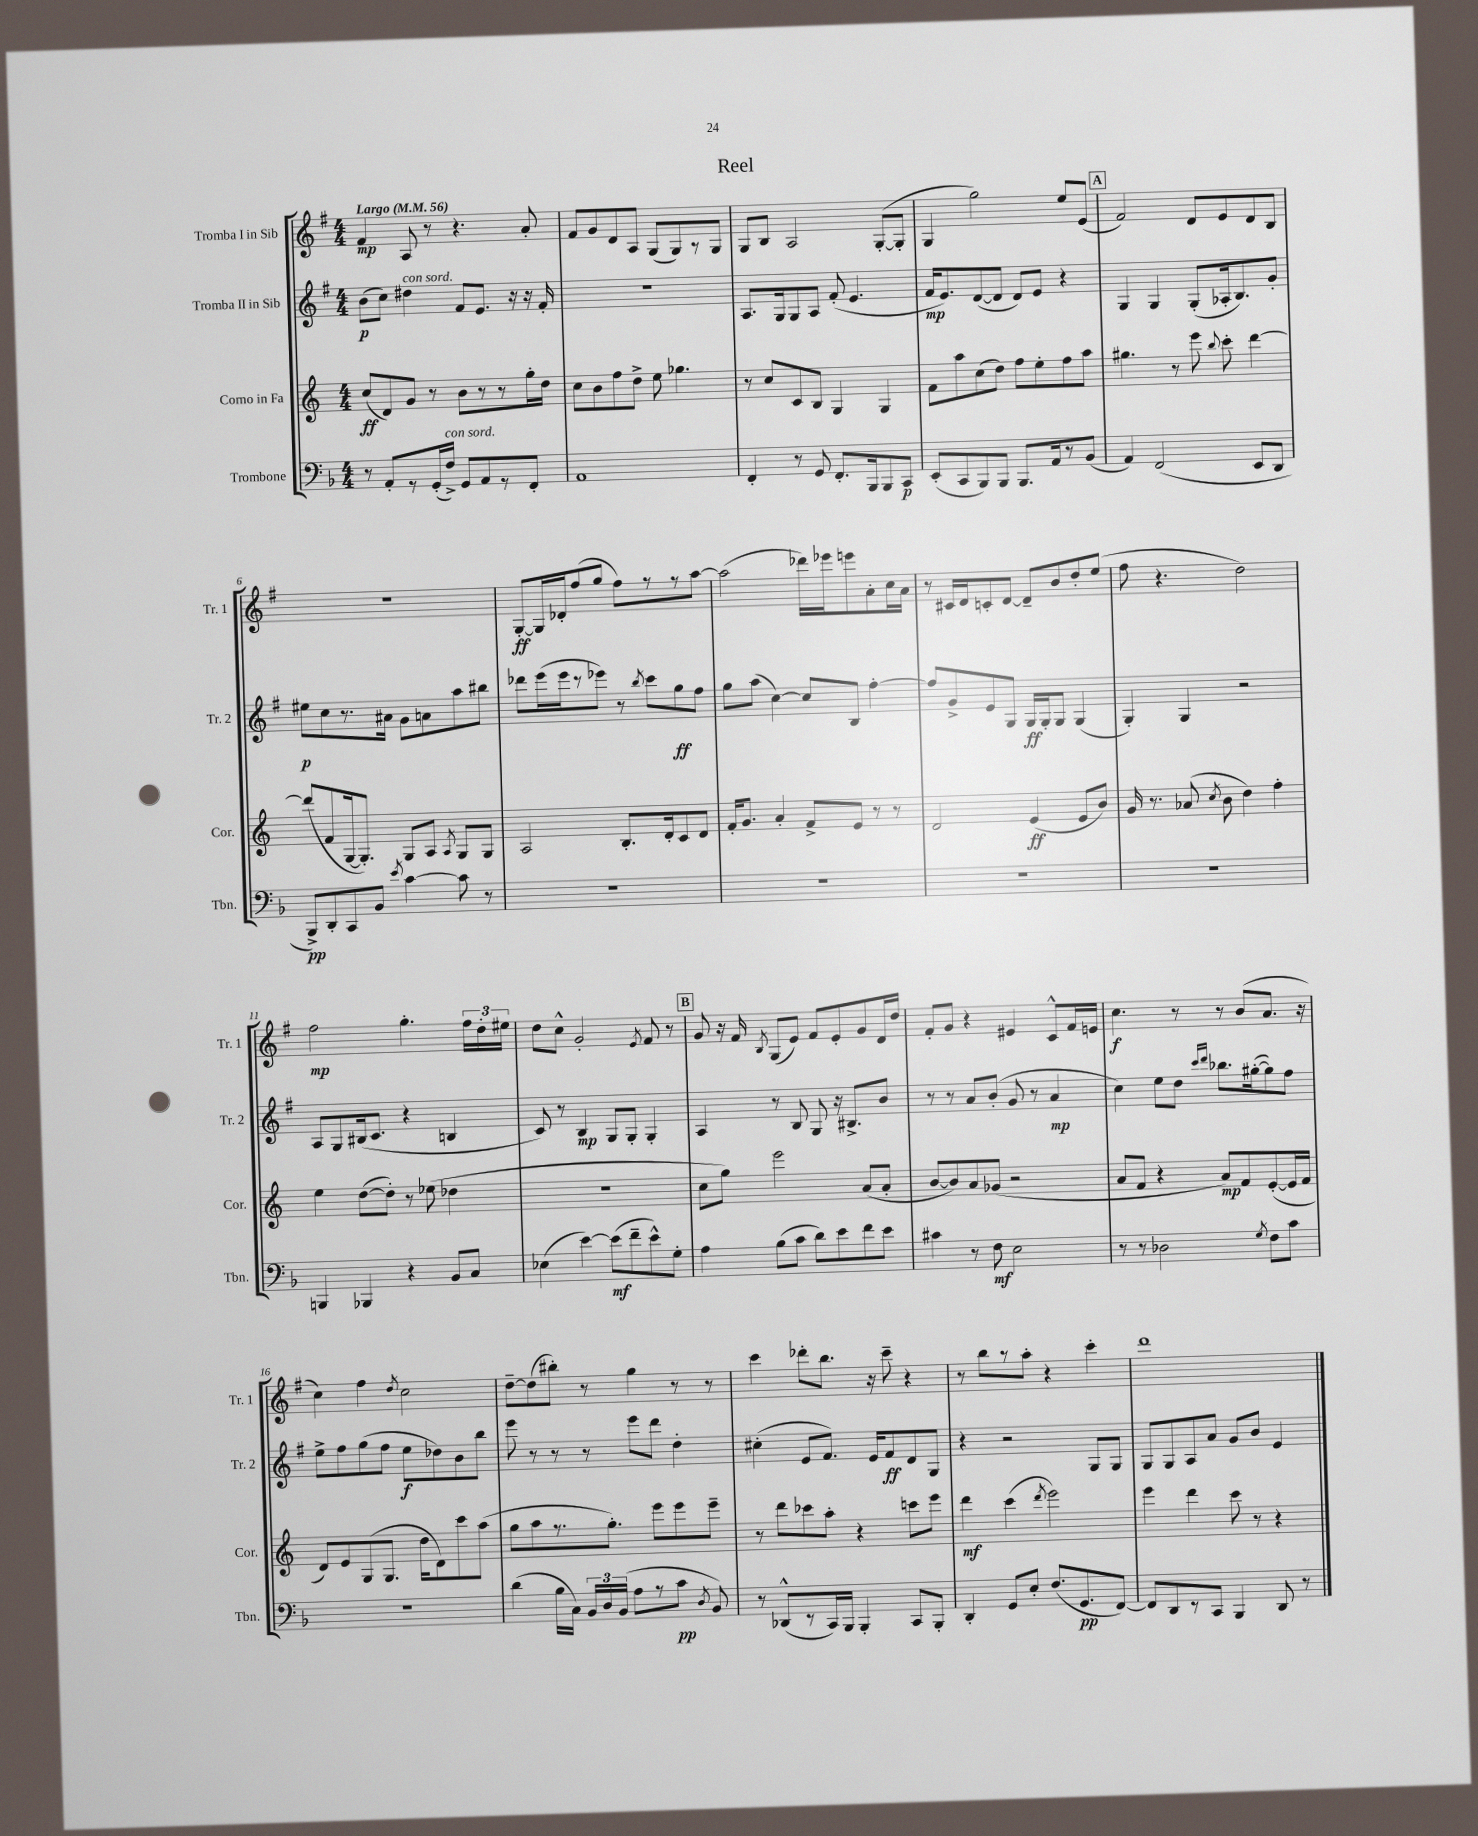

**kern	**dynam	**kern	**dynam	**kern	**dynam	**kern	**dynam
*part4	*part4	*part3	*part3	*part2	*part2	*part1	*part1
*staff4	*staff4	*staff3	*staff3	*staff2	*staff2	*staff1	*staff1
*I"Trombone	*	*I"Corno in Fa	*	*I"Tromba II in Sib	*	*I"Tromba I in Sib	*
*I'Tbn.	*	*I'Cor.	*	*I'Tr. 2	*	*I'Tr. 1	*
*clefF4	*	*clefG2	*	*clefG2	*	*clefG2	*
*k[b-]	*	*k[]	*	*k[f#]	*	*k[f#]	*
*M4/4	*	*M4/4	*	*M4/4	*	*M4/4	*
*MM56	*	*MM56	*	*MM56	*	*MM56	*
=1	=1	=1	=1	=1	=1	=1	=1
!	!	!	!	!	!	!LO:TX:a:B:t=Largo	!
8r	.	(8cc/L	ff	(8b\L	p	4f#/	mp
8AA'/L	.	8d/)	.	8cc\J)	.	.	.
!	!	!	!	!LO:TX:a:i:t=con sord.	!	!	!
8r	.	8g/J	.	4dd#X\	.	8A/	.
(16GG'/L	.	8r	.	.	.	8r	.
!LO:TX:a:i:t=con sord.	!	!	!	!	!	!	!
16F^/JJ)	.	.	.	.	.	.	.
8GG/L	.	8b\L	.	8f#/L	.	4.r	.
8AA/	.	8r	.	8.e/J	.	.	.
8r	.	8r	.	.	.	.	.
.	.	.	.	16r	.	.	.
8FF'/J	.	16gg'\L	.	16r	.	8a'/	.
.	.	16dd\JJ	.	16f#'/	.	.	.
=2	=2	=2	=2	=2	=2	=2	=2
1AA	.	8cc\L	.	1r	.	8f#/L	.
.	.	8b\	.	.	.	8g/	.
.	.	8ff\	.	.	.	8d/	.
.	.	8dd^\J	.	.	.	8A/J	.
.	.	8ee\	.	.	.	(8G/L	.
.	.	4.gg-X\	.	.	.	8G/)	.
.	.	.	.	.	.	8r	.
.	.	.	.	.	.	8G/J	.
=3	=3	=3	=3	=3	=3	=3	=3
4FF'/	.	8r	.	8.A/L	.	8G/L	.
.	.	8cc/L	.	.	.	8B/J	.
.	.	.	.	16G/k	.	.	.
8r	.	8c/	.	8G/	.	2A/	.
8GG/	.	8B/J	.	8A/J	.	.	.
8.FF'/L	.	4G/	.	(8f#'/	.	.	.
.	.	.	.	4.e/	.	.	.
16BBB-/k	.	.	.	.	.	.	.
8BBB-/	.	4G/	.	.	.	([8G'/L	.
8CC/J	p	.	.	.	.	8G'/J]	.
=4	=4	=4	=4	=4	=4	=4	=4
(8EE'/L	.	8f\L	.	16f#/KL	mp	4G/	.
.	.	.	.	8.e/)	.	.	.
8CC/	.	8aa\	.	.	.	.	.
8BBB-/)	.	(8cc\	.	([8d/	.	2gg\)	.
8BBB-/J	.	8dd\J)	.	8d/J]	.	.	.
8.BBB-/L	.	8ff\L	.	8d/L)	.	.	.
.	.	8ee'\	.	8e/J	.	.	.
16AA/k	.	.	.	.	.	.	.
8r	.	8ff\	.	4r	.	8ee/L	.
(8BB-/J	.	8aa\J	.	.	.	(8e/J	.
!!LO:REH:place=s1:t=A
=5	=5	=5	=5	=5	=5	=5	=5
4AA/)	.	4.gg#X\	.	4G/	.	2f#/)	.
(2FF/	.	.	.	4G/	.	.	.
.	.	8r	.	.	.	.	.
.	.	8eee\	.	(8G'/L	.	8d/L	.
.	.	8qqbb/	.	.	.	.	.
.	.	8ccc'\	.	16A-X'/k	.	8e/	.
.	.	.	.	8.B/)	.	.	.
8EE/L	.	[4ddd\	.	.	.	8d/	.
8DD/J	.	.	.	8g'/J	.	8B/J	.
!!LO:LB:g=z
=6	=6	=6	=6	=6	=6	=6	=6
8BBB-^/L)	pp	(8ddd/L]	.	8ee#X\L	p	1r	.
8DD'/	.	8f/	.	8cc\	.	.	.
8CC/	.	[16G/k	.	8.r	.	.	.
.	.	8.G'/J])	.	.	.	.	.
8BB-/J	.	.	.	.	.	.	.
.	.	.	.	16a#X\Jk	.	.	.
8qe/	.	.	.	.	.	.	.
[4c\	.	8G/L	.	8g\L	.	.	.
.	.	8A/J	.	8an\	.	.	.
.	.	8qA/	.	.	.	.	.
8c\]	.	8G/L	.	8aa\	.	.	.
8r	.	8G/J	.	8bb#X\J	.	.	.
=7	=7	=7	=7	=7	=7	=7	=7
1r	.	2A/	.	8ddd-X\L	.	[8G'/L	ff
.	.	.	.	(16eee\L	.	16G/L]	.
.	.	.	.	16eee\J	.	16d-X'/J	.
.	.	.	.	8r	.	(8ff#/	.
.	.	.	.	8eee-X\J)	.	8gg/J	.
.	.	8.B'/L	.	8r	.	8ff#\L)	.
.	.	.	.	8qbb/	.	.	.
.	.	.	.	8ccc\L	.	8r	.
.	.	16d'/k	.	.	.	.	.
.	.	8c/	.	8gg\	ff	8r	.
.	.	8d/J	.	8ff#\J	.	[8aa\J	.
=8	=8	=8	=8	=8	=8	=8	=8
1r	.	16f'/KL	.	8gg\L	.	(2aa\]	.
.	.	8.g/J	.	.	.	.	.
.	.	.	.	(8aa\J	.	.	.
.	.	4a'/	.	[4cc\)	.	.	.
.	.	8f^/L	.	8cc/L]	.	16ddd-X\LL)	.
.	.	.	.	.	.	16eee-X\J	.
.	.	8e/J	.	8B/J	.	8eeen\	.
.	.	8r	.	[4ff#'\	.	8a'\	.
.	.	8r	.	.	.	16cc\L	.
.	.	.	.	.	.	16a\JJ	.
=9	=9	=9	=9	=9	=9	=9	=9
1r	.	2d/	.	8ff#/L]	.	8r	.
.	.	.	.	8g^/	.	16c#X/LL	.
.	.	.	.	.	.	16d/J	.
.	.	.	.	8e/	.	8cn'/	.
.	.	.	.	8G/J	.	[8d/J	.
.	.	(4e/	ff	16G/LL	ff	8d~/L]	.
.	.	.	.	16G'/J	.	.	.
.	.	.	.	8G/J	.	8b/	.
.	.	8e/L	.	(4G/	.	8dd'/	.
.	.	8b/J)	.	.	.	(8ee/J	.
=10	=10	=10	=10	=10	=10	=10	=10
1r	.	16g/	.	4G'/)	.	8ff#\	.
.	.	8.r	.	.	.	.	.
.	.	.	.	.	.	4.r	.
.	.	(8a-X/	.	4G/	.	.	.
.	.	8qcc/	.	.	.	.	.
.	.	8b\	.	.	.	.	.
.	.	4dd\)	.	2r	.	2dd\)	.
.	.	4ff'\	.	.	.	.	.
!!LO:LB:g=z
=11	=11	=11	=11	=11	=11	=11	=11
4BBBn/	.	4ee\	.	8A/L	.	2ff#\	mp
.	.	.	.	8G/	.	.	.
4BBB-X/	.	([8dd\L	.	(16B#X/k	.	.	.
.	.	.	.	8.c/J	.	.	.
.	.	8dd'\J])	.	.	.	.	.
4r	.	8r	.	4r	.	4.gg'\	.
.	.	(8ee-X\	.	.	.	.	.
8BB-/L	.	4dd-X\	.	4Bn/	.	.	.
8C/J	.	.	.	.	.	24ff#\LL	.
.	.	.	.	.	.	24dd'\	.
.	.	.	.	.	.	24ee#X\JJ	.
=12	=12	=12	=12	=12	=12	=12	=12
(4E-X\	.	1r	.	8c/)	.	8dd\L	.
.	.	.	.	8r	.	8cc^^\J	.
[4e\)	.	.	.	4B/	mp	2g'/	.
(8e\L]	mf	.	.	8G/L	.	.	.
8f~\	.	.	.	8G'/J	.	.	.
.	.	.	.	.	.	8qe/	.
8e^^\)	.	.	.	4G'/	.	8f#/	.
8G'\J	.	.	.	.	.	8r	.
!!LO:REH:place=s1:t=B
=13	=13	=13	=13	=13	=13	=13	=13
4A\	.	8cc\L	.	4A/	.	8g/	.
.	.	8gg\J)	.	.	.	16r	.
.	.	.	.	.	.	16f#/	.
.	.	.	.	.	.	8qB/	.
(8B-\L	.	2eee\	.	8r	.	(8G/L	.
8c\J	.	.	.	8B/	.	8e/J)	.
8d\L)	.	.	.	8G/	.	8f#/L	.
8e\	.	.	.	16r	.	8e'/	.
.	.	.	.	8.B#X^/L	.	.	.
8f\	.	(8a/L	.	.	.	8g/	.
8e\J	.	8a'/J	.	8b/J	.	16d/L	.
.	.	.	.	.	.	16dd/JJ	.
=14	=14	=14	=14	=14	=14	=14	=14
4c#X\	.	[8b/L	.	8r	.	8f#'/L	.
.	.	8b/])	.	8r	.	8g/J	.
8r	.	8a/	.	8a/L	.	4r	.
8F\	mf	(8g-X/J	.	(8b'/J	.	.	.
2E\	.	2r	.	8g/	.	4e#X/	.
.	.	.	.	8r	.	.	.
.	.	.	.	4a/	mp	8c^^/L	.
.	.	.	.	.	.	16f#/L	.
.	.	.	.	.	.	16en/JJ	.
=15	=15	=15	=15	=15	=15	=15	=15
8r	.	8a/L	.	4cc\)	.	4.cc\	f
8r	.	8f/J	.	.	.	.	.
2D-X\	.	4r	.	8ee\L	.	.	.
.	.	.	.	8dd\J	.	8r	.
.	.	.	.	16qqccc/LL	.	.	.
.	.	.	.	16qqddd/JJ	.	.	.
.	.	8a/L)	mp	8.bb-X\L	.	8r	.
.	.	8f/	.	.	.	(8b/L	.
.	.	.	.	([16gg#X'\k	.	.	.
8qG/	.	.	.	.	.	.	.
8F\L	.	([8e'/	.	8gg#\])	.	8.a/J	.
8c\J	.	16e/L]	.	8ff#\J	.	.	.
.	.	16f/JJ	.	.	.	16r	.
!!LO:LB:g=z
=16	=16	=16	=16	=16	=16	=16	=16
1r	.	8d/L)	.	8ee^\L	.	4cc\)	.
.	.	8e/	.	8ff#\	.	.	.
.	.	(8G/	.	(8gg\	.	4ff#\	.
.	.	8.G/J	.	8ff#\J	.	.	.
.	.	.	.	.	.	8qdd/	.
.	.	.	.	8ee\L	f	2cc\	.
.	.	16dd\KL	.	.	.	.	.
.	.	8d\)	.	8dd-X\)	.	.	.
.	.	8ccc\	.	8b\	.	.	.
.	.	(8aa\J	.	8bb\J	.	.	.
=17	=17	=17	=17	=17	=17	=17	=17
(4d\	.	8gg\L	.	8eee\	.	[8dd~\L	.
.	.	8aa\	.	8r	.	(8dd\]	.
16B-\LL	.	8.r	.	8r	.	8bb#X'\J)	.
16C\JJ)	.	.	.	.	.	.	.
24BB-/LL	.	.	.	8r	.	8r	.
24D/	.	.	.	.	.	.	.
.	.	8.gg'\J)	.	.	.	.	.
(24BB-/JJ	.	.	.	.	.	.	.
8A\L	.	.	.	8eee\L	.	4gg\	.
8r	.	8eee\L	.	8ddd\J	.	.	.
8c\J	pp	8eee\	.	4dd'\	.	8r	.
8qD/	.	.	.	.	.	.	.
8BB-/)	.	8eee~\J	.	.	.	8r	.
=18	=18	=18	=18	=18	=18	=18	=18
8r	.	8r	.	(4cc#X'\	.	4ccc\	.
(8DD-X^^/L	.	8ddd\L	.	.	.	.	.
8r	.	8ccc-X\	.	8e/L	.	8ddd-X'\L	.
16CC/L)	.	8aa'\J	.	8.f#/J)	.	8.bb\J	.
16BBB-/JJ	.	.	.	.	.	.	.
4BBB-'/	.	4r	.	.	.	.	.
.	.	.	.	16e/KL	.	16r	.
.	.	.	.	8f#/	ff	8ccc~\	.
8CC/L	.	8cccn\L	.	8d/	.	4r	.
8BBB-'/J	.	8eee\J	.	8G/J	.	.	.
=19	=19	=19	=19	=19	=19	=19	=19
4DD'/	.	4ddd\	mf	4r	.	8r	.
.	.	.	.	.	.	8bb\L	.
8GG/L	.	(4ccc\	.	2r	.	8r	.
8E'/J	.	.	.	.	.	8aa'\J	.
.	.	8qddd/	.	.	.	.	.
(8.F/L	.	2eee\)	.	.	.	4r	.
8.GG/	pp	.	.	.	.	.	.
.	.	.	.	8G/L	.	4ccc'\	.
[8FF/J)	.	.	.	8G/J	.	.	.
=20	=20	=20	=20	=20	=20	=20	=20
8FF/L]	.	4eee\	.	8G/L	.	1ddd	.
8DD/	.	.	.	8G/	.	.	.
8r	.	4ddd\	.	8A/	.	.	.
8CC/J	.	.	.	8a/J	.	.	.
4BBB-/	.	8ccc\	.	8g/L	.	.	.
.	.	8r	.	8b/J	.	.	.
8DD/	.	4r	.	4e/	.	.	.
8r	.	.	.	.	.	.	.
==	==	==	==	==	==	==	==
*-	*-	*-	*-	*-	*-	*-	*-
